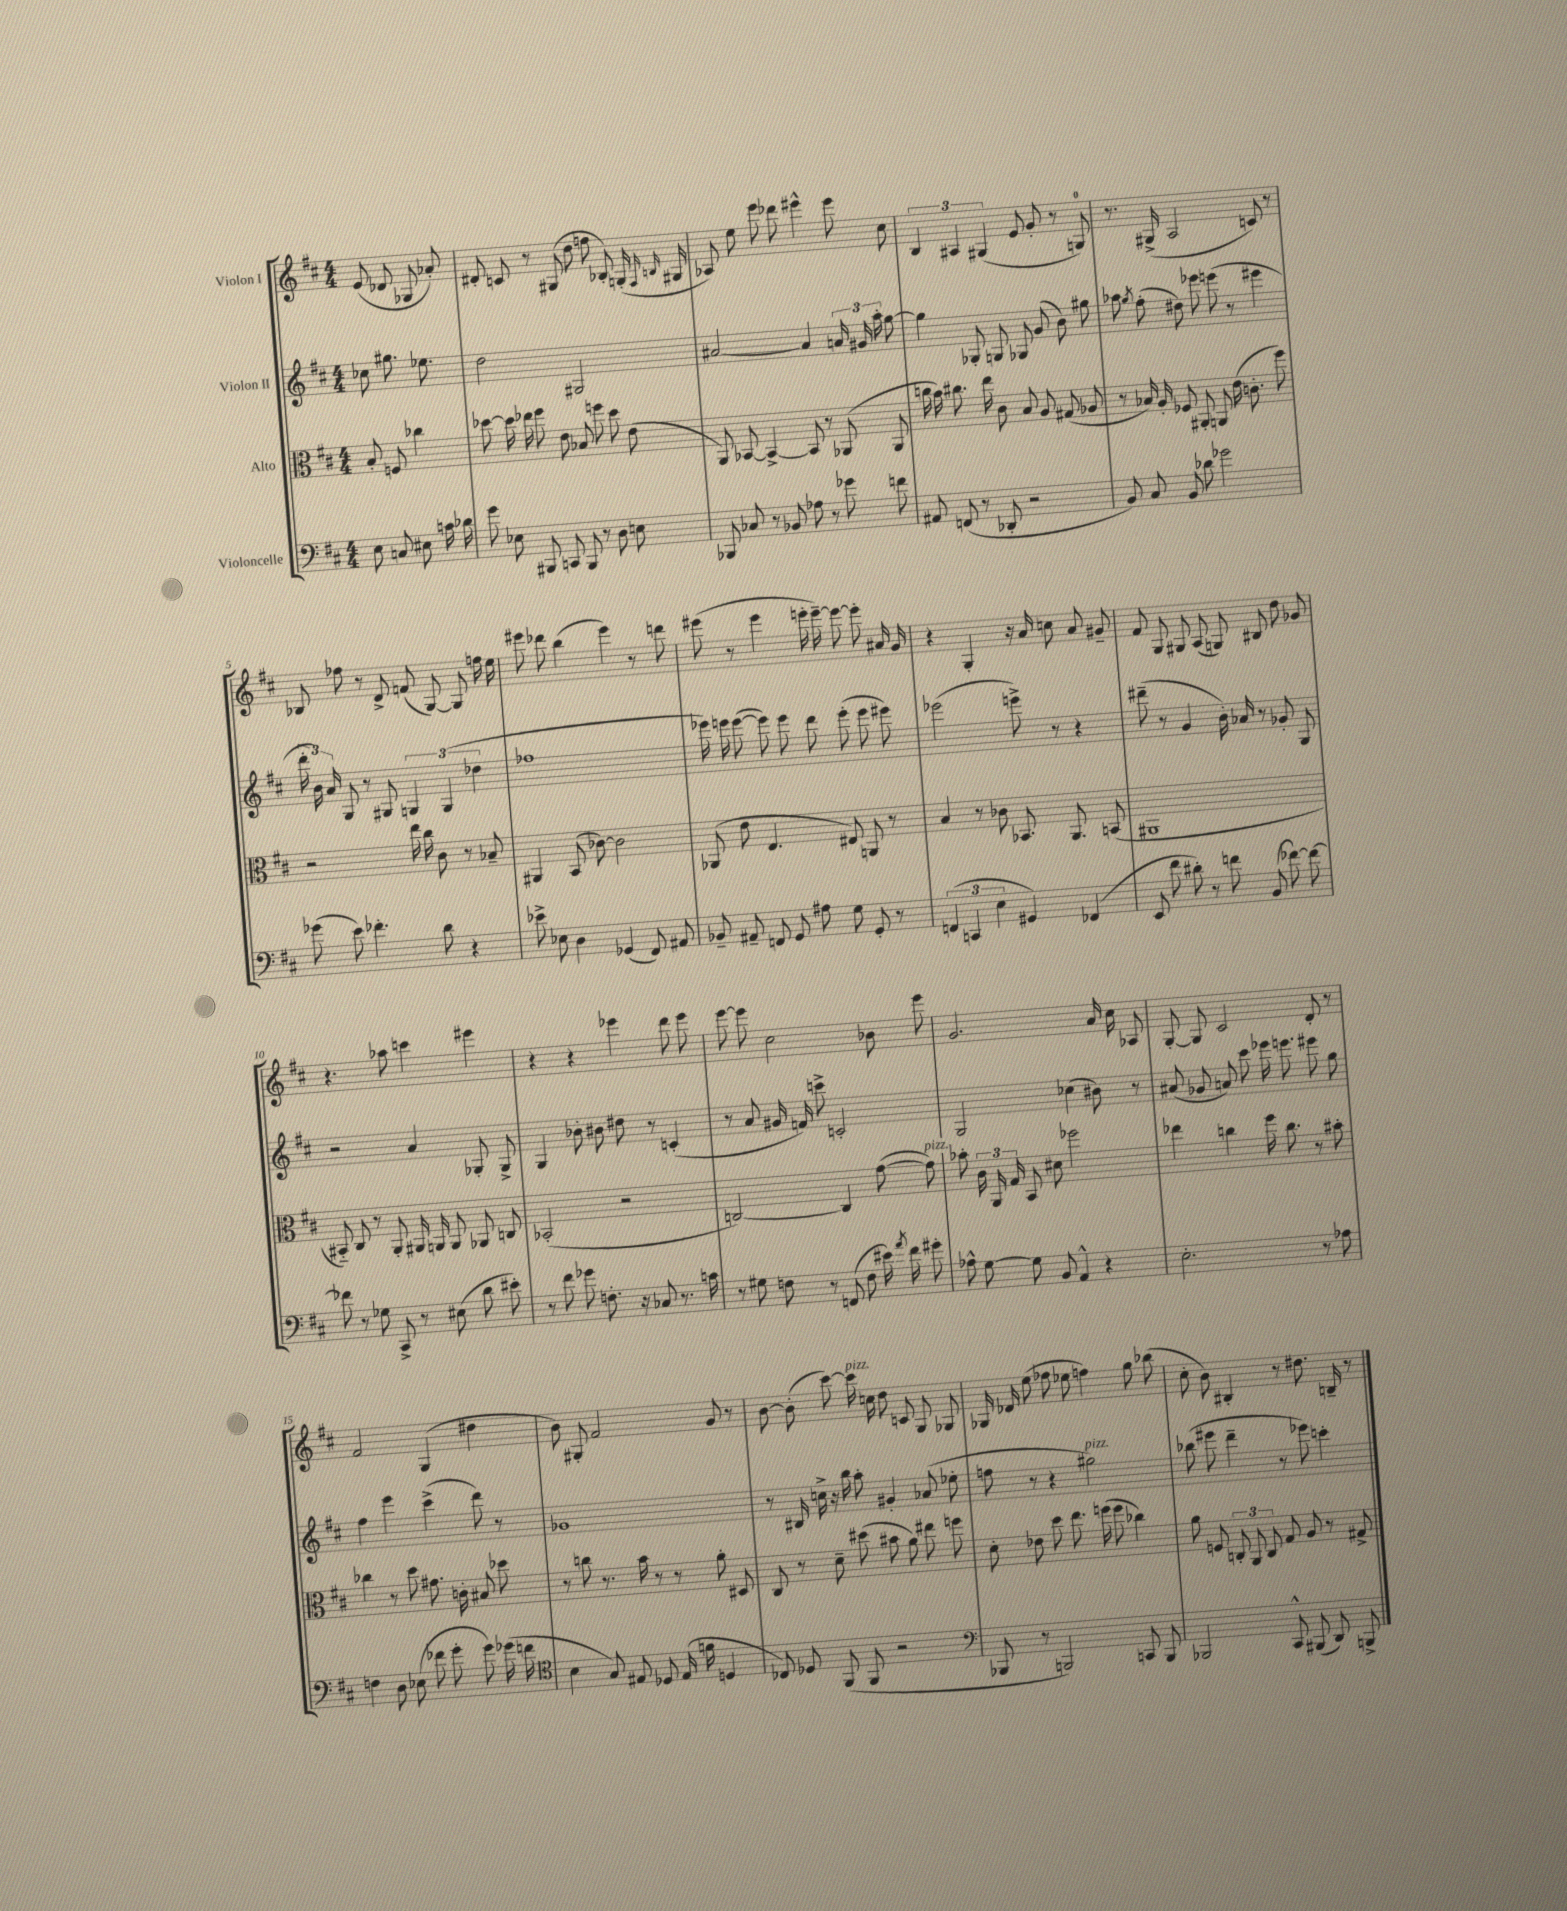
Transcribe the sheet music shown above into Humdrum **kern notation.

**kern	**kern	**kern	**kern
*staff4	*staff3	*staff2	*staff1
*clefF4	*clefC3	*clefG2	*clefG2
*k[f#c#]	*k[f#c#]	*k[f#c#]	*k[f#c#]
*M4/4	*M4/4	*M4/4	*M4/4
8E	8B'	8cc-	(8e
8C	8F	8.gg#	8d-
8E#	4cc-	.	8G-
.	.	8.ee-	.
16c	.	.	8a-')
16d-	.	.	.
=	=	=	=
8g	[8dd-	2dd	8d#'
8E-	16dd-]	.	8c
.	16ee-	.	.
8BBB#	8ff#	.	8r
8CC	8e	.	(8G#
8BBB#	8B-	2G#	8dd
8r	8ff	.	8ff
8D	8dd-	.	8B-')
8E	(8e	.	(16G'
.	.	.	16qqF#
.	.	.	16qqB
.	.	.	16G#
=	=	=	=
8BBB-	8AA)	[2a#	8A-)
8C-	[8BB-	.	8ee
8r	4BB-^_	.	8eee
8BB-	.	.	8ddd-
8A-	8BB-]	4a#]	4eee#^^
8r	8r	.	.
8g-	(8AA-	24a	8eee#
.	.	24g#	.
.	.	24aa'	.
8f	8AA-	[8gg	8cc#
=	=	=	=
8AA#	16cc	4gg]	6B
.	16b)	.	.
(8FF	8.cc#	.	.
.	.	.	6A#
8r	.	8G-'	.
.	16ee	.	.
.	.	.	(6G#
8DD-'	8c#	8G	.
2r	8B	8G-	8e
.	8A	(8g	8g'
.	(8G#	8b)	8r
.	8A-	8gg#	8G)
=	=	=	=
8BB)	8r	8aa-	8.r
.	.	8qgg	.
8C#	16B-)	(8ff#'	.
.	16A'	.	(16G#^
8BB	8F-	8dd#)	2A
8d-	8AA#'	8eee-	.
2g-	8AA	(8eee	.
.	(16e	8r	.
.	8.c'	.	.
.	.	4eee#	8c)
.	8ff#)	.	8r
=	=	=	=
(8g-	2r	24ddd'	8B-
.	.	24b)	.
.	.	24a	.
8e)	.	8G	8ff-
4.f-'	.	8r	8r
.	.	8G#	8d^
.	16ee	6G	(8f
.	16cc#	.	.
8d	8c#	.	[8G)
.	.	(6G	.
4r	8r	.	8G]
.	.	6dd-	.
.	8B-~	.	16ff
.	.	.	16ee
=	=	=	=
8e-^	4AA#	1ff-	8eee#
8E-	.	.	8ddd-
4D	(8BB	.	(4bb
.	[8c-)	.	.
(4GG-	2c-]	.	4eee#)
8FF#)	.	.	8r
8AA#	.	.	8ddd
=	=	=	=
8BB-~	(8AA-	16eee-)	(8eee#
.	.	16eee	.
8AA#~	8e	([8eee	8r
8FF	4.E	8eee])	4eee#
8GG	.	8eee	.
8A#	.	8ddd	16eee'
.	.	.	[16eee~)
8G	8E#)	(8eee'	8eee_
8GG'	8AA	8eee	8eee']
8r	8r	8eee#)	16a#
.	.	.	16g
=	=	=	=
(6FF	4B	(2eee-	4r
6CC	.	.	.
.	8r	.	4G'
6E	.	.	.
.	8c-	.	.
4GG#)	8.BB-	8eee^)	16r
.	.	.	16a
.	.	8r	8cc
.	8.AA	.	.
(4FF-	.	4r	8a
.	(8BB	.	8g#~
=	=	=	=
8EE	1AA#	(8ddd#~	8f#
8f#	.	8r	8G
8d#')	.	4g	8G#
8r	.	.	(8A
8f	.	16b')	8G)
.	.	16a-	.
(8BB	.	8r	8B#
[8f-)	.	8g-'	8dd
8f-_	.	8G	8g-
=	=	=	=
8f-]	8BB#'~)	2r	4.r
8r	8C#	.	.
8G-	8r	.	.
8CC#^	8AA'	.	8aa-
8r	16AA#	4a	4ccc
.	16AA	.	.
(8E#	8AA	.	.
8d	8AA-	8G-'	4eee#
8e#')	8C	8G-^	.
=	=	=	=
8r	(2BB-'	4G	4r
8f#	.	.	.
8g-	.	8b-'	4r
8.F'	.	8b#	.
.	2r	8dd#	4eee-
16r	.	.	.
8C-	.	8r	.
8.r	.	(4c'	8ddd
.	.	.	8eee-
16c	.	.	.
=	=	=	=
8r	[2C)	8r	[8eee
8G#	.	8a	8eee]
8F	.	16g#	2cc#
.	.	16f)	.
8r	.	8ccc^	.
(8FF	4C]	2c'	.
8F	.	.	.
16e#)	([8g	.	8b-
8qa	.	.	.
16f#	.	.	.
8g#'	8g])	.	8eee
=	=	=	=
8A-^^	8b-'	2G	2.g
[8G	24c#	.	.
.	24AA	.	.
.	24G	.	.
8G]	8BB	.	.
8BB	8d#	.	.
4AA^^	2ff-	(4cc-	.
4r	.	8b#)	16a
.	.	.	16cc#
.	.	8r	8A-
=	=	=	=
2.E'	4ee-	(8a#	[8G'
.	.	8g-	8G]
.	4cc	8a)	2c#
.	.	8ccc#	.
.	16ff#	16eee-	.
.	8.cc	8.eee	.
8r	8r	8eee#	8d'
8A-	8b#'	8gg	8r
=	=	=	=
4F	4cc-	4ff#	2f#
8D	8r	4eee	.
(8E-	8dd	.	.
8f-	8.g#	(4ccc#^	(4G
8g'	.	.	.
.	16c'	.	.
8g)	8B#	8ddd)	4dd#
(16g-	8dd-	8r	.
16f	.	.	.
=	=	=	=
*clefC4	*	*	*
4B	8r	1g-	8b)
.	8cc	.	8G#'
8G)	8.r	.	2f#
8E#	.	.	.
.	16b	.	.
8D-	8r	.	.
(16E#	8r	.	.
16f	.	.	.
4D	8a'	.	8g
.	8D#	.	8r
=	=	=	=
8C-)	8C#	8r	[8b
8D-	8r	16B#	(8b']
.	.	16cc^	.
(8FF#	8d~	16r	[8ccc#)
.	.	16bb	.
8FF#	(8dd#	8aa'	16ccc#]
.	.	.	16cc
2r	8b#	4g#'	8dd
.	8a)	.	8c
.	8ee#	(8a-	8G
.	8ff	8ee-'	8G-
=	=	=	=
*clefF4	*	*	*
8BBB-	8d'	8ff	16G-
.	.	.	16d-
8r	8e-	8r	(8ee
2BBB)	8dd	4r	8ff-
.	8.ee	.	8ee-
.	.	2gg#)	4ff)
.	(16ff	.	.
.	8ff	.	.
8CC	4cc-)	.	8gg
8BBB	.	.	(8bb-
=	=	=	=
2BBB-	8a	(8bb-	8cc#'
.	8F	8eee#	8b)
.	12C'	4ddd~	4B#'
.	12AA	.	.
.	12C	.	.
8CC#^^	8G	8r	8r
(8BBB#	8A	8eee-)	8.dd#
8DD)	8r	4ccc'	.
.	.	.	16B~
8BBB^	8G#^	.	8r
==	==	==	==
*-	*-	*-	*-
